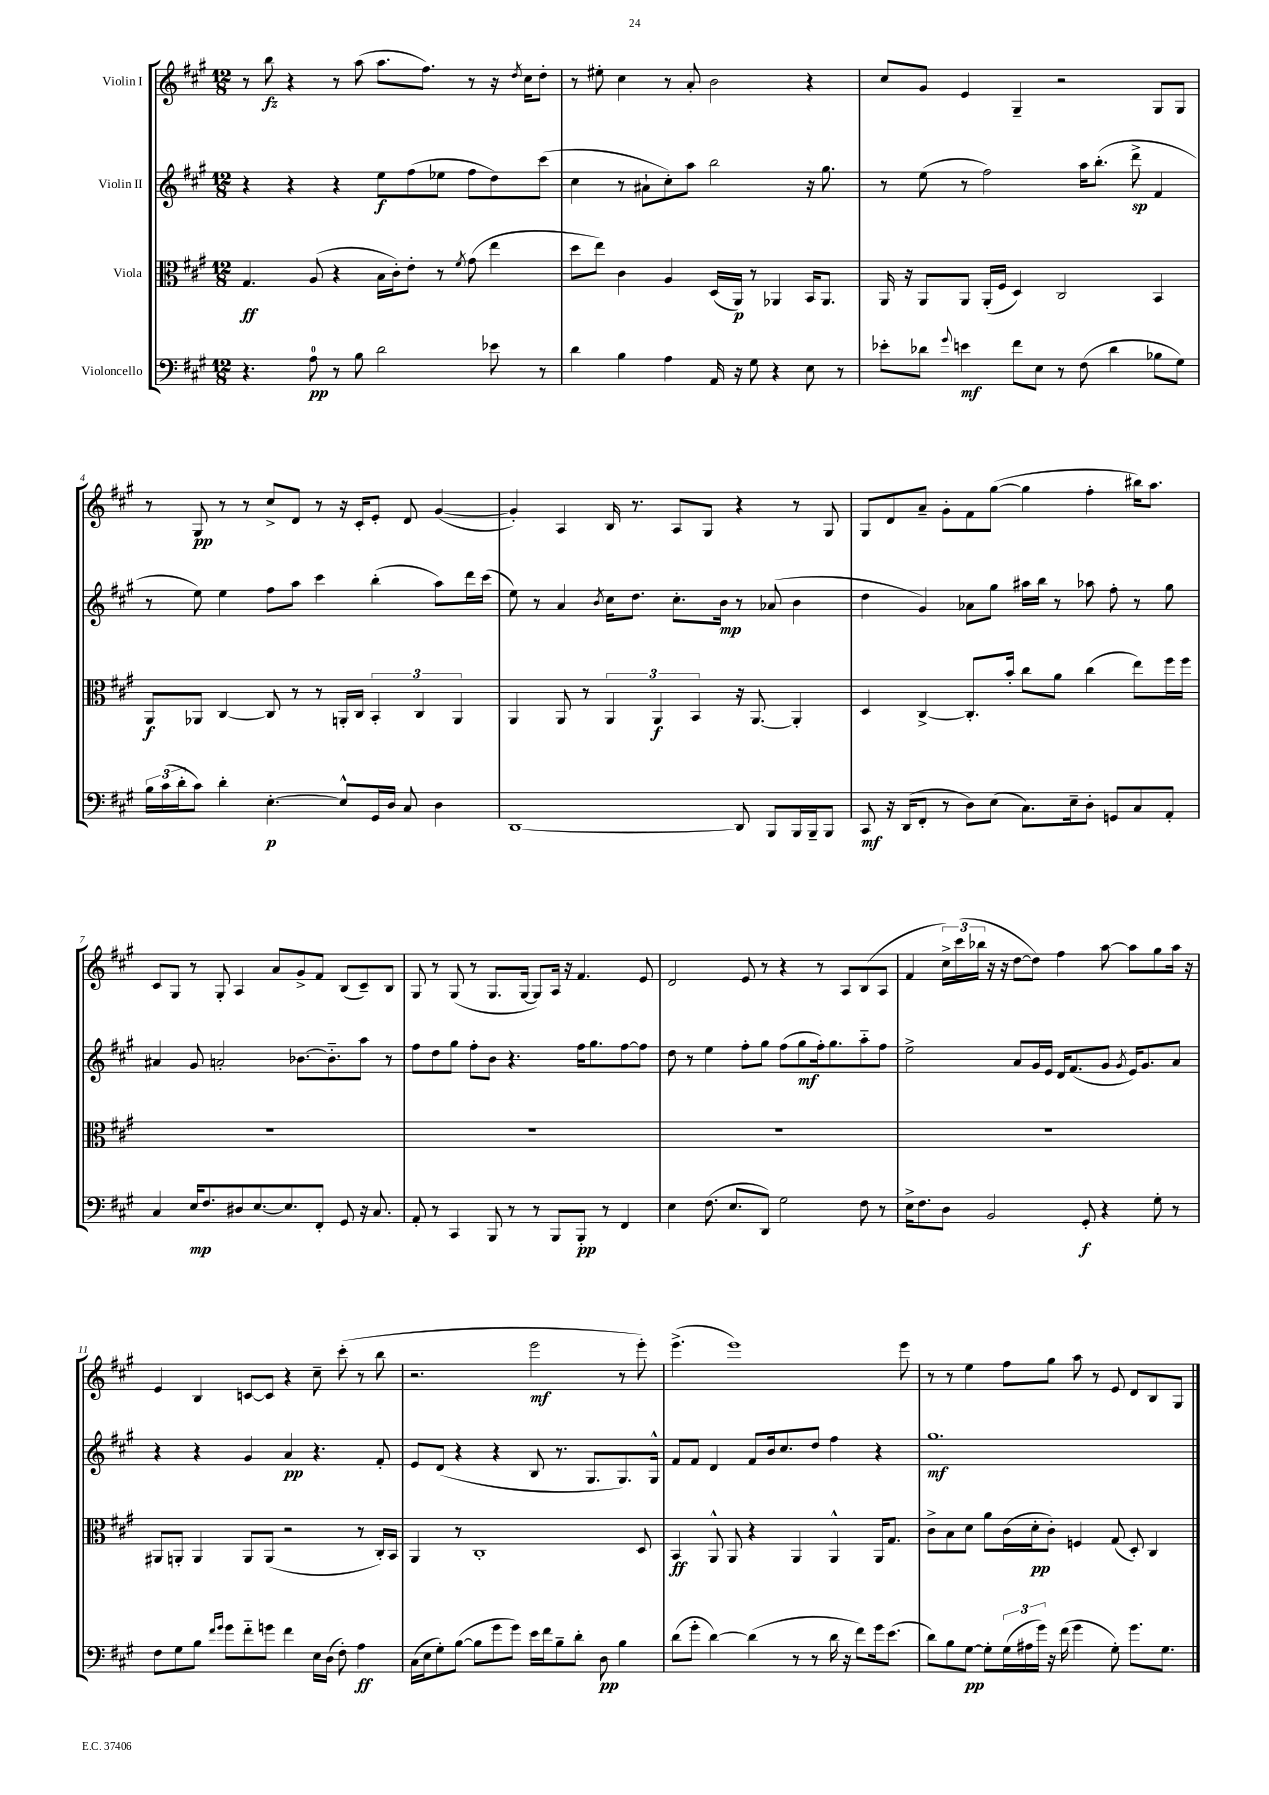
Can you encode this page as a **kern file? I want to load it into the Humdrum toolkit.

**kern	**kern	**kern	**kern
*staff4	*staff3	*staff2	*staff1
*clefF4	*clefC3	*clefG2	*clefG2
*k[f#c#g#]	*k[f#c#g#]	*k[f#c#g#]	*k[f#c#g#]
*M12/8	*M12/8	*M12/8	*M12/8
4.r	4.G#	4r	8r
.	.	.	8bb
.	.	4r	4r
8A	(8A	.	.
8r	4r	4r	8r
8B	.	.	(8aa
2d	16B	8ee	8.aa
.	16c#')	.	.
.	8e'	(8ff#	.
.	.	.	8.ff#)
.	8r	8ee-	.
.	8qf#	.	.
.	(8g#	8ff#	8r
8e-	4ee	8dd)	16r
.	.	.	8qdd
.	.	.	16cc#
8r	.	(8ccc#	8dd'
=	=	=	=
4d	8dd	4cc#	8r
.	8ee)	.	8ee#'
4B	4c#	8r	4cc#
.	.	8a#`	.
4A	4A	8cc#')	8r
.	.	8aa	8a'
16AA	(16D	2bb	2b
16r	16AA)	.	.
8G#	8r	.	.
4r	4AA-	.	.
8E	16BB	16r	4r
.	8.AA-	8.gg#	.
8r	.	.	.
=	=	=	=
8e-'	16AA	8r	8cc#
.	16r	.	.
8d-	8AA	(8ee	8g#
8qqg#	.	.	.
4e	8AA	8r	4e
.	(16AA'	2ff#)	.
.	16F#	.	.
8f#	4D)	.	4G#~
8E	.	.	.
8r	2C#	.	2r
(8F#	.	16aa	.
.	.	(8.bb'	.
4d-	.	.	.
.	.	8ddd^	.
8B-	4BB	4f#	8G#
8G#)	.	.	8G#
=	=	=	=
24B	8AA	8r	8r
(24c#	.	.	.
24d'	.	.	.
8c#)	8AA-	8ee)	8G#
4d'	[4C#	4ee	8r
.	.	.	8r
[4.E'	8C#]	8ff#	8cc#^
.	8r	8aa	8d
.	8r	4ccc#	8r
8E^^]	16AA'	.	16r
.	16C#	.	16c#'
16GG#	6BB'	(4bb'	8e'
16D	.	.	.
8C#	.	.	8d
.	6C#	.	.
4D	.	8aa)	([4g#
.	6AA	.	.
.	.	16ddd	.
.	.	(16ccc#	.
=	=	=	=
[1DD	4AA	8ee)	4g#'])
.	.	8r	.
.	8AA	4a	4A
.	8r	.	.
.	.	8qb	.
.	6AA	16cc#	16B
.	.	8.dd	8.r
.	6AA	.	.
.	.	8.cc#'	8A
.	6BB	.	.
.	.	.	8G#
.	.	16b	.
8DD]	16r	8r	4r
.	[8.AA	.	.
8BBB	.	(8a-	.
16BBB	4AA']	4b	8r
16BBB~	.	.	.
8BBB	.	.	8G#
=	=	=	=
8CC#	4D	4dd	8G#
16r	.	.	8d
(16DD	.	.	.
8FF#'	[4C#^	4g#)	8a~
8r	.	.	8g#'
8D)	8.C#']	8a-	8f#
(8E	.	8gg#	([8gg#
.	16b'	.	.
8.C#)	8cc#	16aa#	4gg#]
.	.	16bb	.
.	8a	8r	.
16E~	.	.	.
8D'	(4cc#	8aa-	4ff#'
8GG	.	8ff#'	.
8C#	8ee)	8r	16bb#)
.	.	.	8.aa
8AA'	16ff#	8gg#	.
.	16ff#	.	.
=	=	=	=
4C#	1.r	4a#	8c#
.	.	.	8G#
16E	.	8g#	8r
8.F#	.	.	.
.	.	2a'	8G#'
8D#	.	.	4A
[8.E	.	.	.
.	.	.	8a
8.E]	.	.	.
.	.	[8.b-	8g#^
8FF#'	.	.	8f#
.	.	8.b-'~]	.
8GG#	.	.	(8B
16r	.	8aa	8c#~)
8.C#	.	.	.
.	.	8r	8B
=	=	=	=
8AA'	1.r	8ff#	8G#
8r	.	8dd	8r
4CC#	.	8gg#	(8G#
.	.	8ff#'	8r
8BBB	.	8b	8.G#
8r	.	4.r	.
.	.	.	[16G#
8r	.	.	8G#])
8BBB	.	.	16A
.	.	.	16r
8BBB'	.	16ff#	4.f#
.	.	8.gg#	.
8r	.	.	.
4FF#	.	[8ff#	.
.	.	8ff#]	8e
=	=	=	=
4E	1.r	8dd	2d
.	.	8r	.
(8.F#	.	4ee	.
8.E	.	.	.
.	.	8ff#'	8e
8DD)	.	8gg#	8r
2G#	.	(8ff#	4r
.	.	8gg#	.
.	.	16ff#')	8r
.	.	8.gg#	.
.	.	.	8A
8F#	.	8aa'~	(8B
8r	.	8ff#	8A
=	=	=	=
16E^	1.r	2ee^	4f#
8.F#	.	.	.
8D	.	.	24cc#^)
.	.	.	(24ccc#
.	.	.	24bb-
2BB	.	.	16r
.	.	.	16r
.	.	8a	[8dd
.	.	16g#	8dd])
.	.	16e	.
.	.	16d	4ff#
.	.	(8.f#	.
8GG#'	.	.	.
4r	.	8g#	[8aa
.	.	8qg#	.
.	.	16e)	8aa]
.	.	8.g#	.
8G#'	.	.	8gg#
8r	.	8a	16aa
.	.	.	16r
=	=	=	=
8F#	8AA#	4r	4e
8G#	8AA'	.	.
8B	4AA	4r	4B
16qqf#	.	.	.
16qqg#	.	.	.
8g#	.	.	.
8f#'~	8AA	4g#	[8c
8g	(8AA	.	8c]
4f#	2r	4a	4r
16E	.	4.r	8cc#~
(16D	.	.	.
8F#')	.	.	(8ccc#'
4A	8r	.	8r
.	16C#')	8f#'	8bb
.	16BB	.	.
=	=	=	=
(16C#	4AA	8e	2.r
16E	.	.	.
8G#')	.	(8d	.
([8B	8r	4r	.
8B]	1C#'	.	.
8g#	.	4r	.
8g#)	.	.	.
16e	.	8B	2eee
16f#	.	.	.
8B~	.	8.r	.
8d'	.	.	.
.	.	8.G#	.
8D	.	.	.
4B	.	8.G#)	8r
.	8D	.	8eee')
.	.	16G#^^	.
=	=	=	=
(8d	4BB	8f#	(4.eee^
8g#'	.	8f#	.
[4d)	8AA^^	4d	.
.	8AA	.	1eee)
(4d]	4r	8f#	.
.	.	16b	.
.	.	8.cc#	.
8r	4AA	.	.
8r	.	8dd	.
16d	4AA^^	4ff#	.
16r	.	.	.
8f#)	.	.	.
16g#	16AA	4r	.
(8.e	8.G#	.	.
.	.	.	8eee
=	=	=	=
8d)	8c#^	1.gg#	8r
8B	8B	.	8r
[8G#	8d	.	4ee
8G#']	8a	.	.
(24G#	(16c#	.	8ff#
24A#	.	.	.
.	16d'	.	.
24g#)	.	.	.
16r	8c#')	.	8gg#
(16f#	.	.	.
4g#	4F	.	8aa
.	.	.	8r
8G#')	(8G#	.	8e
8.g#	8D')	.	8d
.	4C#	.	8B
8.G#	.	.	.
.	.	.	8G#
==	==	==	==
*-	*-	*-	*-
